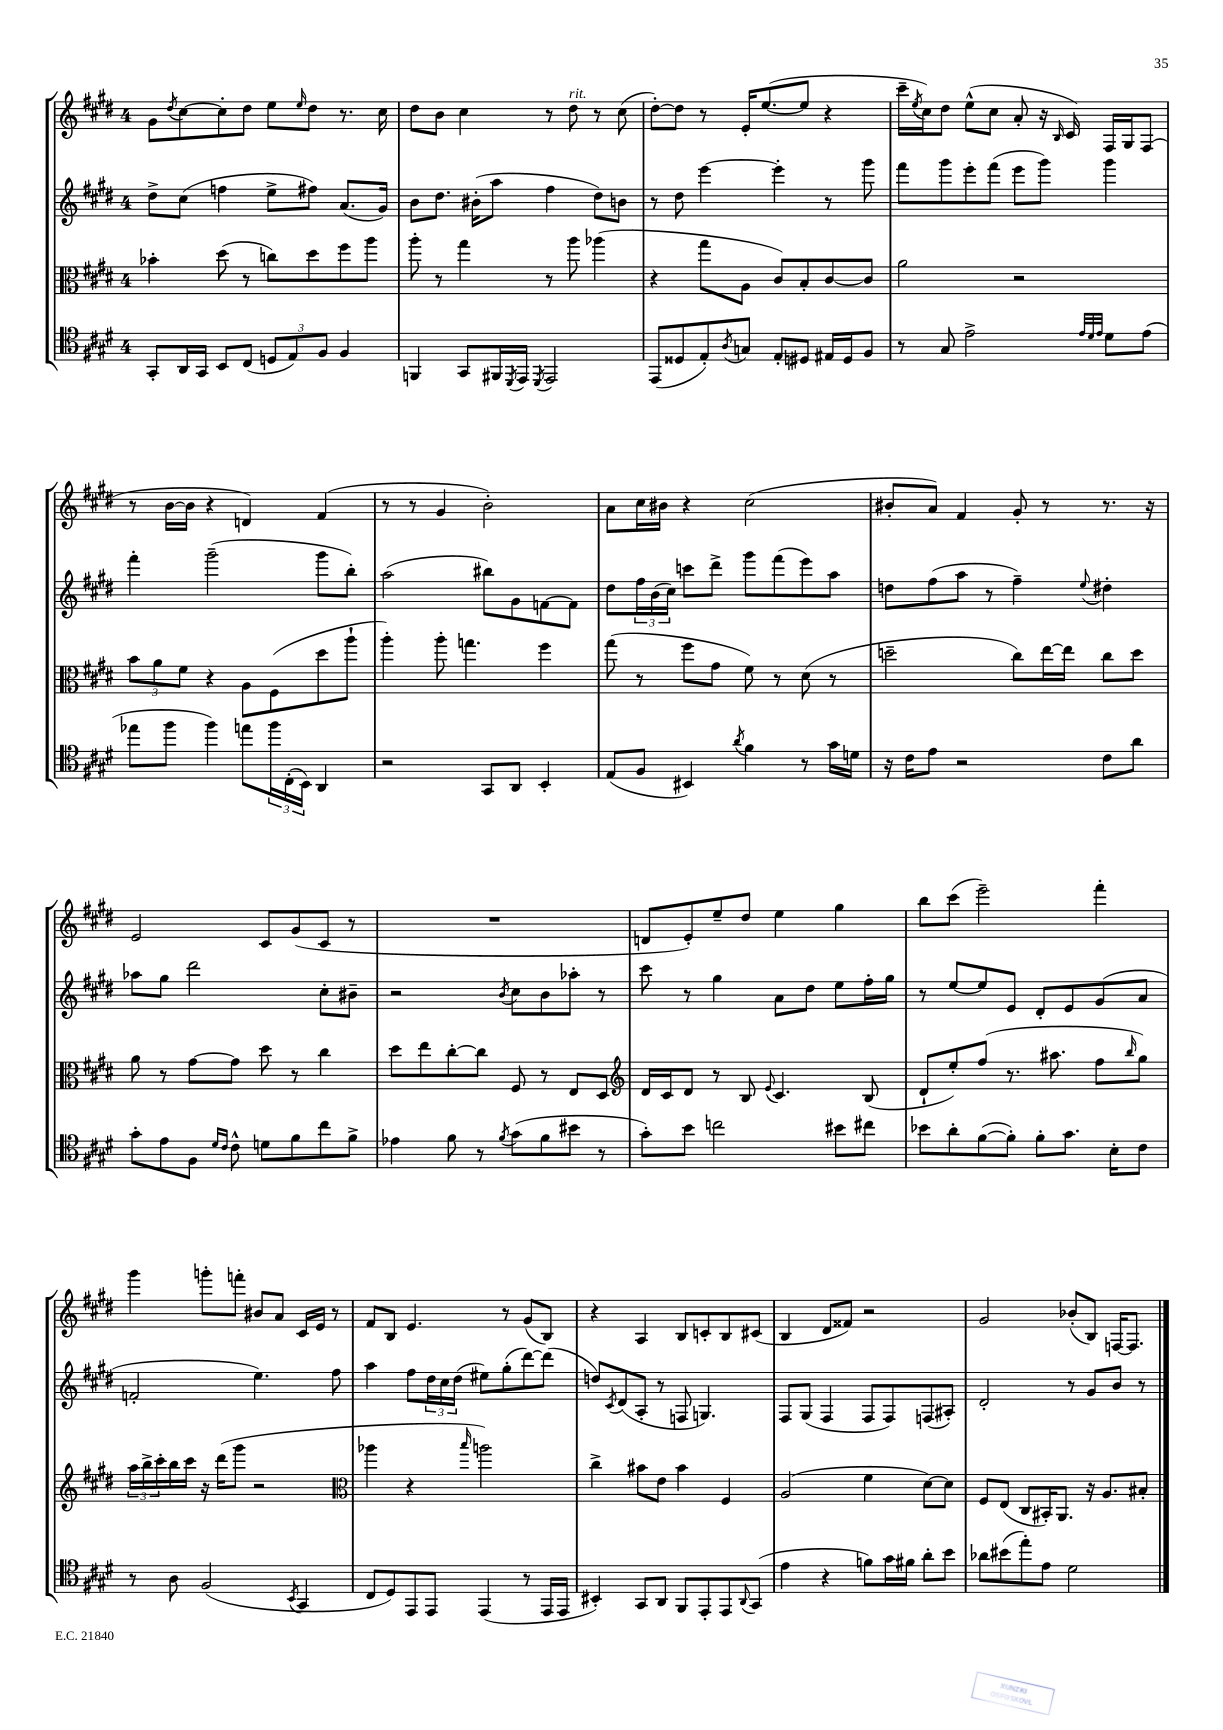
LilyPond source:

<<
\new StaffGroup <<
\new Staff = "s0" {
    \clef treble \key e \major \once \override Staff.TimeSignature.style = #'single-digit \time 4/4
    gis'8 \acciaccatura { dis''8 } cis''8~ cis''8-. dis''8 e''8 \grace { e''16 } dis''8 r8. cis''16 |
    dis''8 b'8 cis''4 r8 dis''8^\markup { \italic "rit." } r8 cis''8( |
    dis''8~-.) dis''8 r8 e'16-. e''8.~( e''8 r4 |
    cis'''16-- \acciaccatura { e''8 } cis''16) dis''8 e''8-^( cis''8 a'8-. r16 \grace { b16 } cis'16) fis16 gis16 fis8( |
    r8 b'16~ b'16 r4 d'4) fis'4( |
    r8 r8 gis'4 b'2-.) |
    a'8 cis''16 bis'16 r4 cis''2( |
    bis'8-. a'8) fis'4 gis'8-. r8 r8. r16 |
    e'2 cis'8 gis'8( cis'8 r8 |
    R1 |
    d'8 e'8-.) e''8-- dis''8 e''4 gis''4 |
    b''8 cis'''8( e'''2--) fis'''4-. |
    gis'''4 g'''8-. f'''8-. bis'8 a'8 cis'16 e'16 r8 |
    fis'8 b8 e'4. r8 gis'8( b8) |
    r4 a4 b8 c'8-. b8 cis'8( |
    b4 dis'8 fisis'8) r2 |
    gis'2 bes'8-.( b8) f16~ f8. \bar "|." |
}
\new Staff = "s1" {
    \clef treble \key e \major \once \override Staff.TimeSignature.style = #'single-digit \time 4/4
    dis''8-> cis''8( f''4 e''8-> fis''8) a'8.( gis'16) |
    b'8 dis''8. bis'16-.( a''8 fis''4 dis''8) b'8 |
    r8 dis''8 e'''4~ e'''4-. r8 gis'''8 |
    fis'''8 gis'''8 e'''8-. fis'''8( e'''8 gis'''8) gis'''4 |
    fis'''4-. gis'''2--( gis'''8 b''8-.) |
    a''2( bis''8) gis'8 f'8~ f'8 |
    dis''8 \tuplet 3/2 { fis''16 b'16( cis''16) } c'''8 dis'''8-> gis'''8 fis'''8( e'''8) a''8 |
    d''8 fis''8( a''8 r8 fis''4--) \appoggiatura { e''8 } dis''4-. |
    aes''8 gis''8 dis'''2 cis''8-. bis'8-- |
    r2 \acciaccatura { b'8 } cis''8 b'8 aes''8-. r8 |
    cis'''8 r8 gis''4 a'8 dis''8 e''8 fis''16-. gis''16 |
    r8 e''8~ e''8 e'8 dis'8-. e'8 gis'8( a'8 |
    f'2-. e''4.) fis''8 |
    a''4 fis''8 \tuplet 3/2 { dis''16 cis''16 dis''16( } eis''8) gis''8-.( dis'''8~) dis'''8( |
    d''8) \acciaccatura { cis'8 } dis'8( a8-. r8 f8 g4.) |
    fis8 gis8( fis4 fis8 fis8) f8( ais8-.) |
    dis'2-. r8 gis'8 b'8 r8 \bar "|." |
}
\new Staff = "s2" {
    \clef alto \key e \major \once \override Staff.TimeSignature.style = #'single-digit \time 4/4
    bes'4-. dis''8( r8 c''8) dis''8 fis''8 a''8 |
    a''8-. r8 gis''4 r8 a''8 aes''4( |
    r4 gis''8 a8 cis'8) b8-. cis'8~ cis'8 |
    a'2 r2 |
    \tuplet 3/2 { b'8 a'8 fis'8 } r4 a8 fis8( dis''8 a''8-! |
    a''4-.) a''8-. g''4. fis''4 |
    gis''8( r8 fis''8 gis'8 fis'8) r8 dis'8( r8 |
    d''2-- cis''8) e''16~ e''16 cis''8 d''8 |
    a'8 r8 gis'8~ gis'8 dis''8 r8 cis''4 |
    dis''8 e''8 cis''8~-. cis''8 fis8 r8 e8 dis8 |
    \clef treble dis'16 cis'16 dis'8 r8 b8 \appoggiatura { e'8 } cis'4. b8( |
    dis'8-! e''8-.) fis''8( r8. ais''8. fis''8 \grace { b''16 } gis''8) |
    \tuplet 3/2 { a''16 b''16-> cis'''16-. } b''16 cis'''16 r16 dis'''16( gis'''8 r2 |
    \clef alto aes''4 r4 \grace { b''16 } a''2) |
    cis''4-> bis'8 e'8 bis'4 fis4 |
    a2( fis'4 dis'8~) dis'8 |
    fis8 e8( cis8 bis,16-.) a,8. r16 a8. bis8-. \bar "|." |
}
\new Staff = "s3" {
    \clef tenor \key e \major \once \override Staff.TimeSignature.style = #'single-digit \time 4/4
    gis,8-. a,16 gis,16 b,8 cis8( \tuplet 3/2 { d8 e8) fis8 } fis4 |
    f,4 gis,8 fis,16 \acciaccatura { dis,8 } e,16 \acciaccatura { dis,8 } e,2 |
    e,8( disis8 e8-.) \acciaccatura { a8 } g8 e8-. dis8 eis16 dis16 fis8 |
    r8 gis8 e'2-> \grace { e'32 dis'32 e'32 } dis'8 e'8( |
    ees''8 fis''8 fis''4) e''8 \tuplet 3/2 { fis''16 cis16-.( b,16) } a,4 |
    r2 gis,8 a,8 b,4-. |
    e8( fis8 bis,4) \acciaccatura { a'8 } fis'4 r8 gis'16 d'16 |
    r16 cis'16 e'8 r2 cis'8 a'8 |
    gis'8-. e'8 fis8 \grace { dis'16 cis'16 } cis'8-^ d'8 fis'8 cis''8 fis'8-> |
    ees'4 fis'8 r8 \acciaccatura { fis'8 } gis'8( fis'8 bis'8 r8 |
    gis'8-.) b'8 c''2 bis'8 cis''8 |
    bes'8 a'8-. fis'8~( fis'8-.) fis'8-. gis'8. b16-. cis'8 |
    r8 a8 fis2( \acciaccatura { b,8 } gis,4 |
    cis8 dis8) e,8 e,8 e,4( r8 e,16 e,16 |
    bis,4-.) gis,8 a,8 fis,8 e,8-. e,8 \appoggiatura { a,8 } gis,8( |
    e'4 r4 f'8) gis'16 fis'16 a'8-. b'8 |
    aes'8 bis'8( e''8-.) e'8 dis'2 \bar "|." |
}
>>
>>
\layout { \context { \Score \remove "Bar_number_engraver" } }
